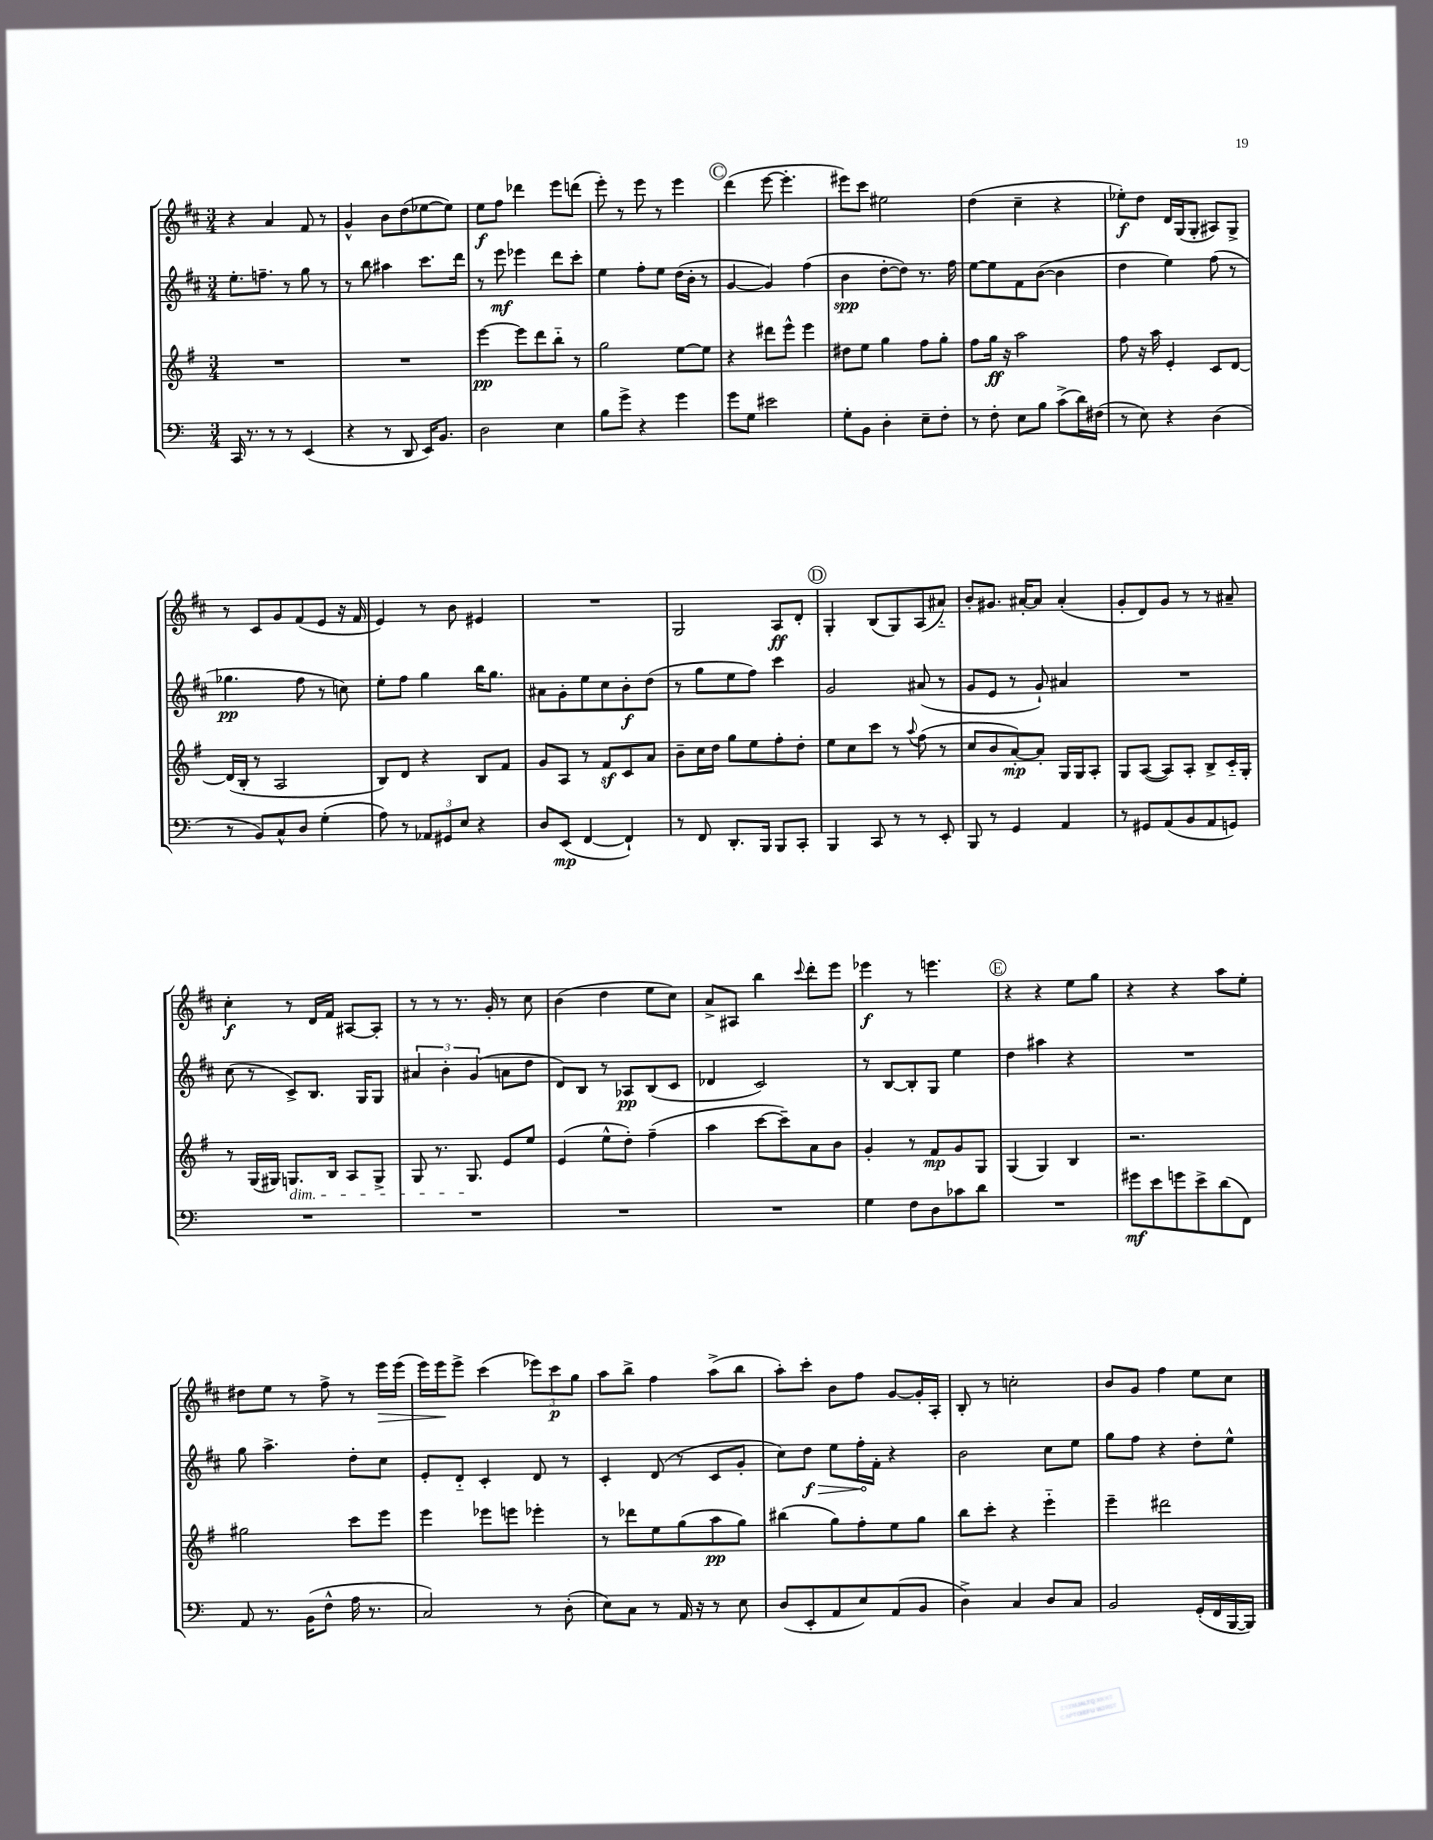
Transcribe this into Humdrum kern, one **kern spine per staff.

**kern	**kern	**kern	**kern
*staff4	*staff3	*staff2	*staff1
*clefF4	*clefG2	*clefG2	*clefG2
*k[]	*k[f#]	*k[f#c#]	*k[f#c#]
*M3/4	*M3/4	*M3/4	*M3/4
16CC/	2.r	8.ee'\L	4r
8.r	.	.	.
.	.	8.ff~\J	.
8r	.	.	4a/
8r	.	8r	.
(4EE/	.	8gg\	8f#/
.	.	8r	8r
=	=	=	=
4r	2.r	8r	4g^^/
.	.	8bb\	.
8r	.	4aa#\	8b\L
8DD/	.	.	(8dd\
16EE/LK)	.	8.ccc#\L	[8ee-\
8.BB/J	.	.	.
.	.	.	8ee-\]J)
.	.	16ddd\Jk	.
=	=	=	=
2D\	[4eee\	8r	8ee\L
.	.	8eee\	8ff#\J
.	8eee\]L	4eee-\	4ddd-\
.	8ddd\	.	.
4E\	8bb'~\J	8ddd\L	8eee\L
.	8r	8ccc#'\J	(8ddd\J
=	=	=	=
8B\L	2gg\	4ee\	8eee'\)
8g^\J	.	.	8r
4r	.	8ff#'\L	8eee\
.	.	8ee\J	8r
4g\	[8ee\L	(16dd\LL	4eee\
.	.	16b'\JJ	.
.	8ee\]J	8r	.
=	=	=	=
8g\L	4r	[4g/	(4ddd\
8G\J	.	.	.
2e#\	8ddd#\L	4g/])	[8eee\
.	8eee^^\J	.	4.eee'\]
.	4eee\	(4ff#\	.
=	=	=	=
8G'\L	8dd#\L	4b\	8eee#\L)
8BB\J	8ee\J	.	8ccc#\J
4D'\	4gg\	[8dd'\L	2ee#\
.	.	8dd\]J)	.
8E~\L	8ff#\L	8.r	.
8F'\J	8gg'\J	.	.
.	.	16ff#\	.
=	=	=	=
8r	8ff#\L	[8ee\L	(4dd\
8F'\	16gg\Jk	8ee\]	.
.	16r	.	.
8E\L	2aa\	8f#\	4cc#~\
8B\J	.	([8b\J	.
(8c^\L	.	4b\]	4r
16d\L)	.	.	.
(16F#\JJ	.	.	.
=	=	=	=
8r	8ff#\	4dd\	8ee-'\L)
8E\)	16r	.	8dd\J
.	16aa\	.	.
4r	4e'/	4ee\)	16d/LL
.	.	.	(16G/J
.	.	.	8G'/J
(4D\	8c/L	(8ff#\	8A#/L)
.	[8d/J	8r	8G^/J
=	=	=	=
8r	(16d/]LL	4.gg-\	8r
.	16B'/JJ	.	.
8BB/L)	8r	.	8c#/L
8C^^/	2A/	.	8g/
8D/J	.	8ff#\	(8f#/
(4G'\	.	8r	8e/J
.	.	8cc\)	16r
.	.	.	16f#/
=	=	=	=
8A\)	8B/L)	8ee'\L	4e/)
8r	8d/J	8ff#\J	.
12AA-/L	4r	4gg\	8r
12GG#/	.	.	.
.	.	.	8b\
12E/J	.	.	.
4r	8B/L	16bb\LK	4e#/
.	.	8.gg\J	.
.	8f#/J	.	.
=	=	=	=
8D/L	8g/L	8a#\L	2.r
(8EE/J	8A/J	8g'\	.
[4FF/	8r	8ee\	.
.	8f#/L	8cc#\	.
4FF`/])	8c/	8b'\	.
.	8a/J	(8dd\J	.
=	=	=	=
8r	8b~\L	8r	2G/
8FF/	16cc\L	8gg\L	.
.	16dd\JJ	.	.
8.DD'/L	8gg\L	8ee\	.
.	8ee\	8ff#\J)	.
16BBB/Jk	.	.	.
8BBB/L	8ff#'\	4ccc#\	8A/L
8CC'/J	8dd'\J	.	8d'/J
=	=	=	=
4BBB/	8ee\L	2g/	4G'/
.	8cc\	.	.
8CC/	8ccc\J	.	(8B/L
8r	8r	.	8G/)
.	8qqaa/	.	.
8r	(8ff#\	(8a#/	(8A/
8EE'/	8r	8r	8a#'~/J)
=	=	=	=
8BBB/	8cc/L	8g/L	8b'/L
8r	8b/	8e/J	8.g#/J
4GG/	[8a'/)	8r	.
.	.	.	[16a#'/LK
.	8a'/]J	8g`/)	8a#/]J
4AA/	16G/LL	4a#/	(4a#'/
.	16G/J	.	.
.	8A'/J	.	.
=	=	=	=
8r	8G/L	2.r	8g'/L
8GG#/L	([8A/J	.	8d/)
(8AA/	8A/]L)	.	8g/J
8BB/	8A'/J	.	8r
8AA/	8B^/L	.	8r
8GG/J)	16c'~/L	.	8a#~/
.	16G'/JJ	.	.
=	=	=	=
2.r	8r	(8cc#\	4cc#'\
.	(16G/LL	8r	.
.	16G#/JJ)	.	.
.	8.G/L	8c#^/L)	8r
.	.	8.B/J	16d/LL
.	16B/Jk	.	16f#/JJ
.	8A/L	.	[8A#/L
.	.	16G/LK	.
.	8G^/J	8G/J	8A#'/]J
=	=	=	=
2.r	8G/	6a#/	8r
.	8.r	.	8r
.	.	6b'\	.
.	.	.	8.r
.	8.G/	.	.
.	.	(6g/	.
.	.	.	16g'/
.	8e/L	8a\L	8r
.	8ee/J	8dd\J	8cc#\
=	=	=	=
2.r	(4e/	8d/L)	(4b\
.	.	8B/J	.
.	8ee^^\L	8r	4dd\
.	8dd'\J)	8A-/L	.
.	(4ff#~\	(8B/	8ee\L
.	.	8c#/J	8cc#\J)
=	=	=	=
2.r	4aa\	4d-/	8a^/L
.	.	.	8A#/J
.	[8ccc\L	2c#/)	4bb\
.	8ccc~\])	.	.
.	.	.	8qqccc#/
.	8a\	.	8ddd'\L
.	8b\J	.	8eee\J
=	=	=	=
4G\	4g'/	8r	4eee-\
.	.	[8B/L	.
8F\L	8r	8B'/]	8r
8D\	8f#/L	8G/J	4.eee\
8c-\	8g/	4ee\	.
8d\J	8G/J	.	.
=	=	=	=
2.r	(4G/	4dd\	4r
.	4G/)	4aa#\	4r
.	4B/	4r	8ee\L
.	.	.	8gg\J
=	=	=	=
8g#\L	2.r	2.r	4r
8e\	.	.	.
8g\	.	.	4r
8e^\	.	.	.
(8d\	.	.	8aa\L
8FF\J)	.	.	8ee'\J
=	=	=	=
8AA/	2gg#\	8gg\	8dd#\L
8.r	.	4.aa^\	8ee\J
.	.	.	8r
(16BB\LK	.	.	.
8F^^\J	.	.	8ff#^\
16A\	8ccc\L	8dd'\L	8r
8.r	.	.	.
.	8eee\J	8cc#\J	16eee\LL
.	.	.	(16eee\JJ
=	=	=	=
2C/)	4eee\	8e'/L	16eee\LL)
.	.	.	16eee\J
.	.	8d'~/J	8eee^\J
.	8eee-\L	4c#'/	(4ccc#\
.	8eee\J	.	.
8r	4eee-'\	8d/	12eee-\L)
.	.	.	12ccc#\
(8D'\	.	8r	.
.	.	.	12gg\J
=	=	=	=
8E\L)	8r	4c#'/	8aa\L
8C\J	8ddd-\L	.	8bb^\J
8r	8ee\	(8d/	4ff#\
16AA/	(8gg\	8r	.
16r	.	.	.
8r	8aa\	8c#/L	(8aa^\L
8E\	8gg\J)	8g'/J	8bb\J
=	=	=	=
(8D/L	(4bb#\	8cc#\L)	8aa'\L)
8EE'/	.	8dd\J	8ccc#'\J
8AA/	8gg\L)	8ee\L	8b\L
8E/)	8ff#'\	16ff#'\L	8ff#\J
.	.	16f#'\JJ	.
(8AA/	8ee\	4r	[8g/L
8BB/J	8gg\J	.	16g'/]L
.	.	.	16A'/JJ
=	=	=	=
4D^\)	8bb\L	2b\	8B'/
.	8ccc'\J	.	8r
4C/	4r	.	2cc'\
8D/L	4eee'~\	8cc#\L	.
8C/J	.	8ee\J	.
=	=	=	=
2BB/	4eee~\	8gg\L	8b/L
.	.	8ff#\J	8g/J
.	2ddd#\	4r	4ff#\
(16GG'/LL	.	8dd'\L	8ee\L
16FF/	.	.	.
[16BBB/	.	8ee^^\J	8cc#\J
16BBB/]JJ)	.	.	.
==	==	==	==
*-	*-	*-	*-
